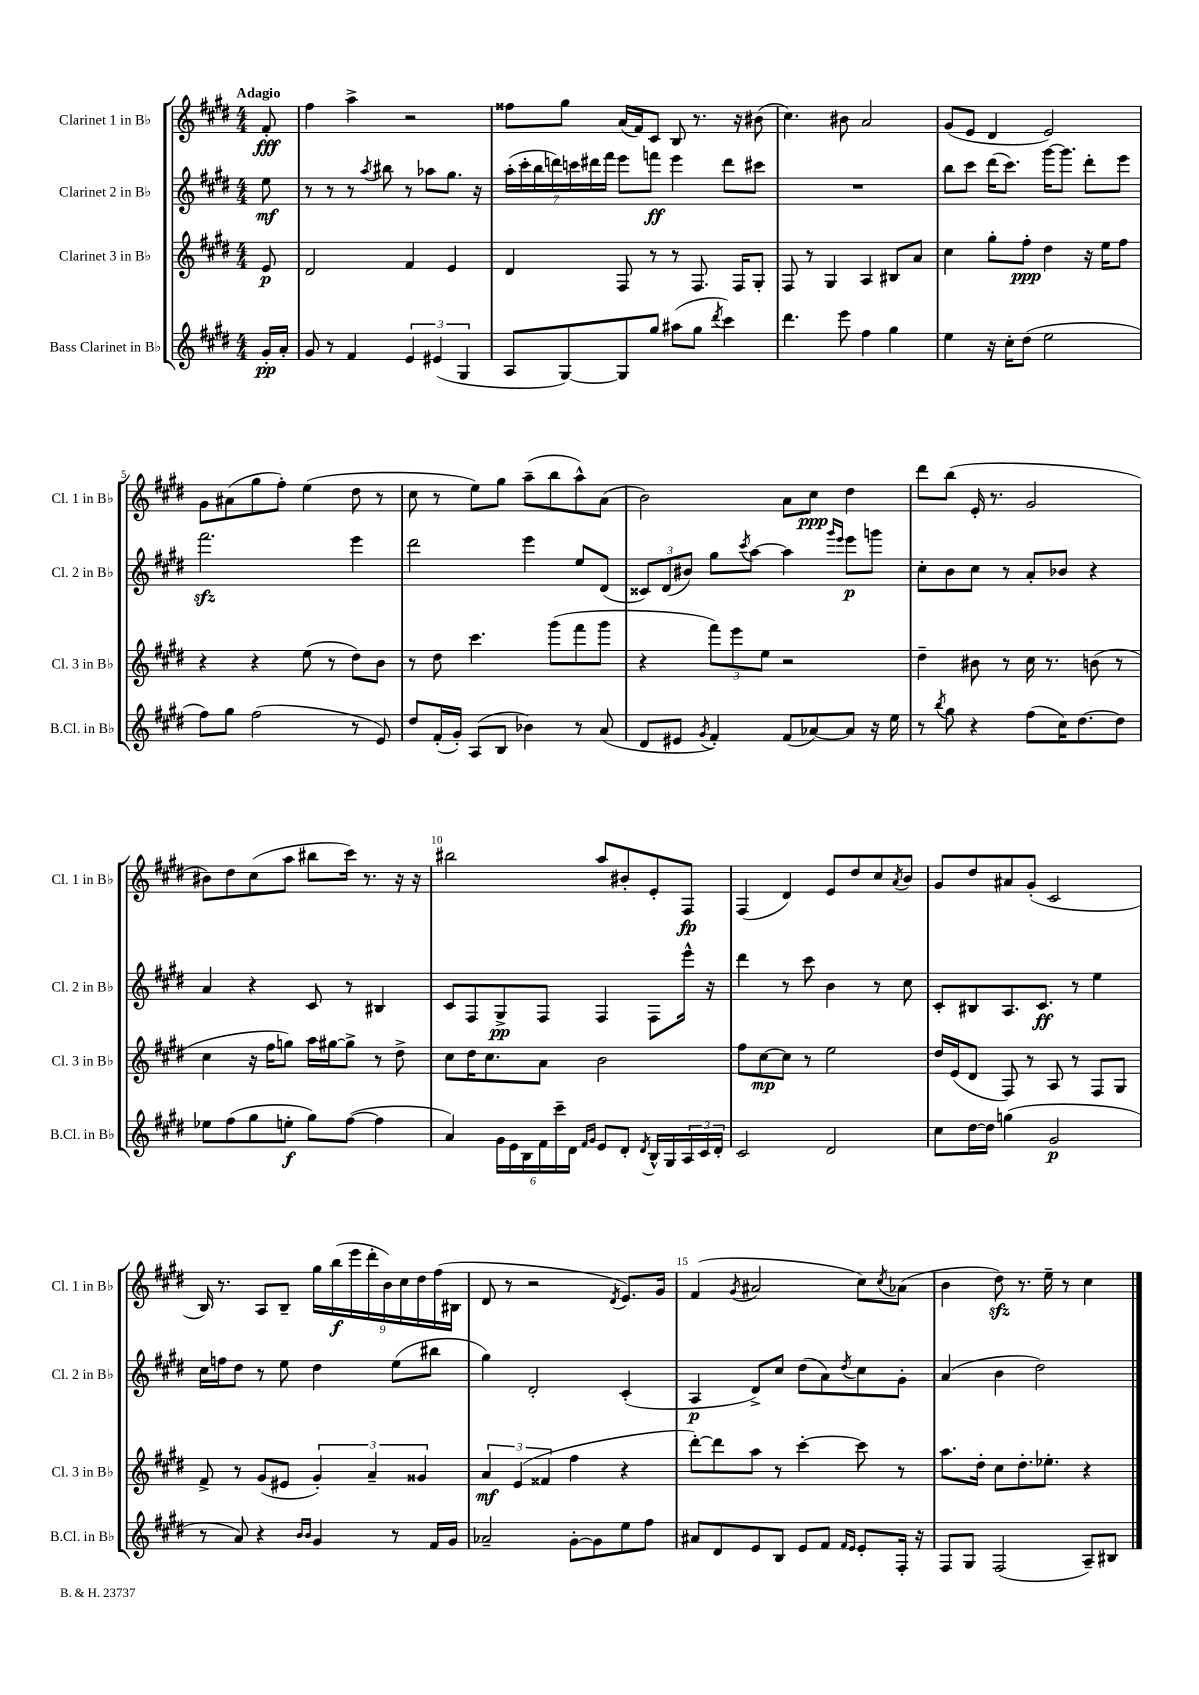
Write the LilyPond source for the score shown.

<<
\new StaffGroup <<
\new Staff = "s0" \with { instrumentName = "Clarinet 1 in Bb" shortInstrumentName = "Cl. 1 in Bb" } {
    \clef treble \key e \major \numericTimeSignature \time 4/4 \partial 8 \tempo "Adagio"
    fis'8-.\fff |
    fis''4 a''4-> r2 |
    fisis''8 gis''8 a'16( fis'16) cis'8 b8 r8. r16 bis'8( |
    cis''4.) bis'8 a'2 |
    gis'8( e'8 dis'4 e'2) |
    gis'8 ais'8( gis''8 fis''8-.) e''4( dis''8 r8 |
    cis''8 r8 e''8) gis''8 a''8--( b''8 a''8-^) a'8( |
    b'2) a'8 cis''8\ppp dis''4 |
    dis'''8 b''8( e'16-. r8. gis'2 |
    bis'8) dis''8 cis''8( a''8 bis''8 cis'''16) r8. r16 r16 |
    bis''2 a''8 bis'8-. e'8-. fis8\fp |
    fis4( dis'4) e'8 dis''8 cis''8 \acciaccatura { a'8 } b'8 |
    gis'8 dis''8 ais'8 gis'8-.( cis'2 |
    b16) r8. a8 b8-- \tuplet 9/8 { gis''16 b''16\f( e'''16 dis'''16-. b'16) cis''16 dis''16 fis''16( bis16 } |
    dis'8 r8 r2 \acciaccatura { dis'8 } e'8.) gis'16 |
    fis'4( \acciaccatura { gis'8 } ais'2 cis''8) \acciaccatura { cis''8 } aes'8( |
    b'4 dis''8\sfz) r8. e''16-- r8 cis''4 \bar "|." |
}
\new Staff = "s1" \with { instrumentName = "Clarinet 2 in Bb" shortInstrumentName = "Cl. 2 in Bb" } {
    \clef treble \key e \major \numericTimeSignature \time 4/4 \partial 8
    e''8\mf |
    r8 r8 r8 \acciaccatura { a''8 } bis''8 r8 aes''8 gis''8. r16 |
    \tuplet 7/4 { a''16-.( cis'''16-. b''16 d'''16) c'''16 dis'''16 fis'''16 } e'''8 f'''8\ff e'''4 dis'''8 cis'''8 |
    R1 |
    b''8 cis'''8 dis'''16( cis'''8.) gis'''16~ gis'''8. dis'''8-. e'''8 |
    fis'''2.\sfz e'''4 |
    dis'''2 e'''4 e''8 dis'8( |
    \tuplet 3/2 { cisis'8) dis'8( bis'8) } gis''8 \acciaccatura { cis'''8 } a''8~ a''4 \grace { gis'''16 e'''16 } e'''8\p g'''8 |
    cis''8-. b'8 cis''8 r8 a'8-. bes'8 r4 |
    a'4 r4 cis'8 r8 bis4 |
    cis'8 fis8 gis8->\pp fis8 fis4 fis8 e'''16-^ r16 |
    dis'''4 r8 cis'''8 b'4 r8 cis''8 |
    cis'8-. bis8 a8. cis'8.\ff r8 e''4 |
    cis''16 f''16 dis''8 r8 e''8 dis''4 e''8( bis''8 |
    gis''4) dis'2-. cis'4-.( |
    a4\p dis'8->) cis''8 dis''8( a'8) \acciaccatura { dis''8 } cis''8 gis'8-. |
    a'4( b'4 dis''2) \bar "|." |
}
\new Staff = "s2" \with { instrumentName = "Clarinet 3 in Bb" shortInstrumentName = "Cl. 3 in Bb" } {
    \clef treble \key e \major \numericTimeSignature \time 4/4 \partial 8
    e'8\p |
    dis'2 fis'4 e'4 |
    dis'4 fis8 r8 r8 fis8. fis16 gis8-. |
    fis8 r8 gis4 a4 bis8 a'8 |
    cis''4 gis''8-. fis''8-.\ppp dis''4 r16 e''16 fis''8 |
    r4 r4 e''8( r8 dis''8) b'8 |
    r8 dis''8 cis'''4. gis'''8( fis'''8 gis'''8 |
    r4 \tuplet 3/2 { fis'''8) e'''8 e''8 } r2 |
    dis''4-- bis'8 r8 cis''16 r8. b'8( r8 |
    cis''4 r16 fis''16 g''8) a''16 gis''16~ gis''8-> r8 dis''8-> |
    cis''8 dis''16 cis''8. a'8 b'2 |
    fis''8 cis''8~\mp cis''8 r8 e''2 |
    dis''16 e'16( dis'8 fis8) r8 a8 r8 fis8 gis8 |
    fis'8-> r8 gis'8( eis'8 \tuplet 3/2 { gis'4-.) a'4-- gisis'4 } |
    \tuplet 3/2 { a'4\mf e'4( fisis'4 } fis''4 r4 |
    dis'''8~-.) dis'''8 a''8 r8 cis'''4~-. cis'''8 r8 |
    a''8. dis''16-. cis''8 dis''8.-. ees''8.-. r4 \bar "|." |
}
\new Staff = "s3" \with { instrumentName = "Bass Clarinet in Bb" shortInstrumentName = "B.Cl. in Bb" } {
    \clef treble \key e \major \numericTimeSignature \time 4/4 \partial 8
    gis'16-.\pp a'16-. |
    gis'8 r8 fis'4 \tuplet 3/2 { e'4 eis'4( gis4 } |
    a8 gis8~) gis8 gis''8 ais''8( gis''8 \acciaccatura { dis'''8 } cis'''4) |
    dis'''4. e'''8 fis''4 gis''4 |
    e''4 r16 cis''16-. dis''8( e''2 |
    fis''8) gis''8 fis''2( r8 e'8) |
    dis''8 fis'16-.( gis'16-.) a8( b8 bes'4) r8 a'8( |
    dis'8 eis'8 \acciaccatura { gis'8 } fis'4-.) fis'8( aes'8~) aes'8 r16 e''16 |
    r8 \acciaccatura { b''8 } gis''8 r4 fis''8( cis''16) dis''8.~ dis''8 |
    ees''8 fis''8( gis''8 e''8-.\f gis''8) fis''8~( fis''4 |
    a'4) \tuplet 6/4 { gis'16 e'16 b16 fis'16 cis'''16-- dis'16 } \grace { fis'16 gis'16 } e'8 dis'8-. \acciaccatura { dis'8 } b16-^ gis16 \tuplet 3/2 { a16 cis'16 dis'16-. } |
    cis'2 dis'2 |
    cis''8 dis''16~ dis''16 g''4( gis'2\p |
    r8 a'8) r4 \grace { b'16 b'16 } gis'4 r8 fis'16 gis'16 |
    aes'2-- gis'8~-. gis'8 e''8 fis''8 |
    ais'8 dis'8 e'8 b8 e'8 fis'8 \grace { fis'16 e'16 } e'8-. fis16-. r16 |
    fis8 gis8 fis2( a8--) bis8 \bar "|." |
}
>>
>>
\layout { \context { \Score \override BarNumber.break-visibility = ##(#f #t #t) barNumberVisibility = #(every-nth-bar-number-visible 5) } }
